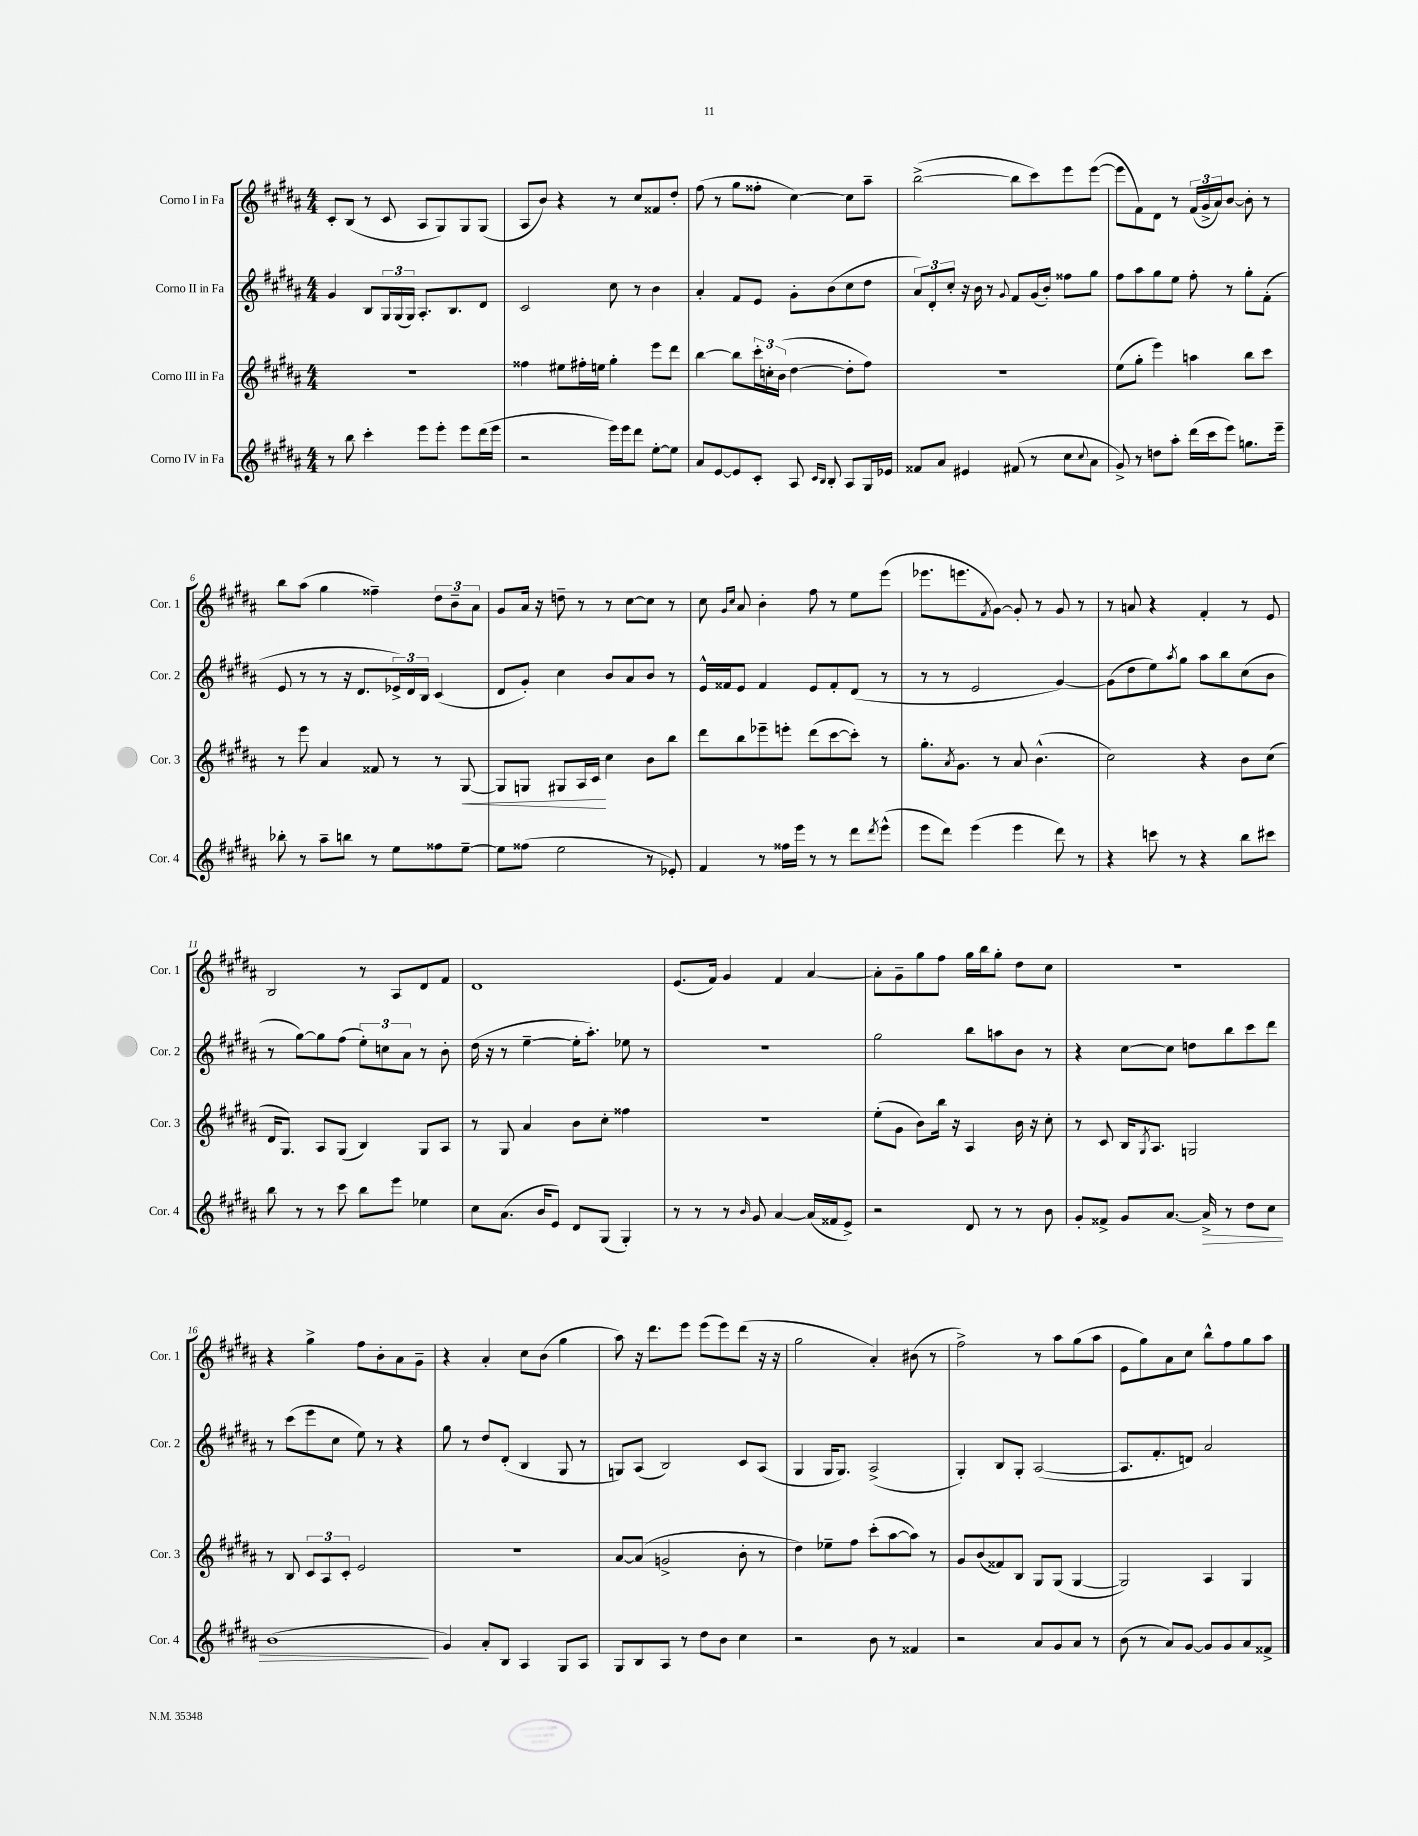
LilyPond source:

<<
\new StaffGroup <<
\new Staff = "s0" \with { instrumentName = "Corno I in Fa" shortInstrumentName = "Cor. 1" } {
    \clef treble \key b \major \numericTimeSignature \time 4/4
    cis'8-. b8( r8 cis'8 ais8 gis8) gis8 gis8( |
    ais8 b'8) r4 r8 cis''8 fisis'8 dis''8-. |
    fis''8( r8 gis''8 fisis''8-. cis''4~) cis''8 ais''8-- |
    b''2~->( b''8 cis'''8) e'''8 e'''8~( |
    e'''8 fis'8) dis'8 r8 \tuplet 3/2 { fis'16( gis'16-> ais'16) } b'8~ b'8-. r8 |
    b''8 ais''8( gis''4 fisis''4--) \tuplet 3/2 { dis''8 b'8-- ais'8 } |
    gis'8 ais'16 r16 d''8-- r8 r8 cis''8~ cis''8 r8 |
    cis''8 \grace { gis'16 cis''16 } ais'8 b'4-. fis''8 r8 e''8 e'''8( |
    ees'''8. e'''8. \acciaccatura { fis'8 } gis'8~) gis'8-. r8 gis'8 r8 |
    r8 a'8 r4 fis'4-. r8 e'8 |
    b2 r8 ais8 dis'8 fis'8 |
    dis'1 |
    e'8.( fis'16) gis'4 fis'4 ais'4~ |
    ais'8-. gis'8-- gis''8 fis''8 gis''16 b''16 gis''8-. dis''8 cis''8 |
    R1 |
    r4 gis''4-> fis''8 b'8-. ais'8 gis'8-- |
    r4 ais'4-. cis''8 b'8( gis''4 |
    ais''8) r16 dis'''8. e'''8 e'''8( e'''8) dis'''8( r16 r16 |
    gis''2 ais'4-.) bis'8( r8 |
    fis''2->) r8 ais''8 gis''8( ais''8 |
    e'8 gis''8) ais'8 cis''8 b''8-^ fis''8 gis''8 ais''8 \bar "|." |
}
\new Staff = "s1" \with { instrumentName = "Corno II in Fa" shortInstrumentName = "Cor. 2" } {
    \clef treble \key b \major \numericTimeSignature \time 4/4
    gis'4 b8 \tuplet 3/2 { gis16 gis16( gis16) } ais8.-. b8. dis'8 |
    cis'2 cis''8 r8 b'4 |
    ais'4-. fis'8 e'8 gis'8-. b'8( cis''8 dis''8 |
    \tuplet 3/2 { ais'8) dis'8-. cis''8-. } r16 b'16 r8 \appoggiatura { gis'8 } fis'8 gis'16( b'16-.) fisis''8 gis''8 |
    fis''8 ais''8 gis''8 e''8 fis''8-. r8 gis''8-. fis'8-.( |
    e'8 r8 r8 r16 dis'8. \tuplet 3/2 { ees'16->) dis'16 b16 } cis'4( |
    dis'8 gis'8-.) cis''4 b'8 ais'8 b'8 r8 |
    e'16-^ fisis'16 e'8 fisis'4 e'8 fisis'8-. dis'8( r8 |
    r8 r8 e'2 gis'4~) |
    gis'8( dis''8 e''8) \acciaccatura { ais''8 } gis''8 ais''8 b''8 cis''8( b'8 |
    r8 gis''8~) gis''8 fis''8( \tuplet 3/2 { e''8-.) c''8 ais'8 } r8 b'8-. |
    dis''16( r16 r8 e''4~-- e''16-. ais''8.-.) ees''8 r8 |
    R1 |
    gis''2 b''8 a''8 b'8 r8 |
    r4 cis''8~ cis''8 d''8 b''8 cis'''8 dis'''8 |
    r8 cis'''8( e'''8 cis''8 e''8) r8 r4 |
    gis''8 r8 dis''8 dis'8-.( b4 gis8 r8 |
    g8) ais8( b2) cis'8 ais8( |
    gis4 gis16 gis8.) ais2->( |
    gis4-.) b8 gis8-. ais2~( |
    ais8. fis'8.-. d'8) ais'2 \bar "|." |
}
\new Staff = "s2" \with { instrumentName = "Corno III in Fa" shortInstrumentName = "Cor. 3" } {
    \clef treble \key b \major \numericTimeSignature \time 4/4
    R1 |
    fisis''4 eis''8 fis''16-. e''16 gis''4-. e'''8 dis'''8 |
    b''4~ b''8 \tuplet 3/2 { cis'''16-. c''16-. b'16( } dis''4~ dis''8-. fis''8) |
    R1 |
    e''8( gis''8-. e'''4) a''4 b''8 cis'''8 |
    r8 e'''8 ais'4 fisis'8 r8 r8 gis8~\< |
    gis8 g8 gis8 ais16 cis'16\! cis''4 b'8 b''8 |
    dis'''8 b''8 ees'''8-- e'''8-. dis'''8( cis'''8~ cis'''8-.) r8 |
    gis''8.-. \acciaccatura { ais'8 } gis'8. r8 ais'8 b'4.-^( |
    cis''2) r4 b'8 cis''8( |
    dis'16 gis8.) ais8 gis8( b4) gis8 ais8 |
    r8 gis8 ais'4 b'8 cis''8-. fisis''4 |
    R1 |
    e''8-.( gis'8 b'8) b''16 r16 ais4 b'16 r16 cis''8-. |
    r8 cis'8 b16 \acciaccatura { gis8 } ais8. g2 |
    r8 b8 \tuplet 3/2 { cis'8 ais8 cis'8-. } e'2 |
    R1 |
    ais'8~ ais'8( g'2-> b'8-. r8 |
    dis''4) ees''8-- fis''8 cis'''8-.( ais''8~ ais''8) r8 |
    gis'8 b'8( fisis'8) b8 gis8 gis8( gis4~ |
    gis2) ais4 gis4 \bar "|." |
}
\new Staff = "s3" \with { instrumentName = "Corno IV in Fa" shortInstrumentName = "Cor. 4" } {
    \clef treble \key b \major \numericTimeSignature \time 4/4
    r8 b''8 cis'''4-. e'''8 e'''8-. e'''8 dis'''16( e'''16 |
    r2 e'''16) e'''16 dis'''8 e''8~-. e''8 |
    ais'8 e'8~ e'8 cis'8-. ais8 \grace { cis'16 b16 } b8-. ais8 gis16 ees'16 |
    fisis'8 ais'8 eis'4 fis'8( r8 cis''8 \appoggiatura { cis''8 } ais'8 |
    gis'8->) r8 d''8 ais''8-. dis'''16( cis'''16 e'''8) g''8. e'''16-- |
    bes''8-. r8 ais''8-- b''8 r8 e''8 fisis''8 e''8~-- |
    e''8 fisis''8( e''2 r8 ees'8-.) |
    fis'4 r8 fisis''16 e'''16 r8 r8 dis'''8 \acciaccatura { dis'''8 } e'''8-^( |
    e'''8 dis'''8) e'''4( e'''4 dis'''8) r8 |
    r4 c'''8 r8 r4 b''8 cis'''8 |
    b''8 r8 r8 cis'''8 b''8 e'''8 ees''4 |
    cis''8 ais'8.( b'16 e'8) dis'8 gis8( gis4-.) |
    r8 r8 r8 \grace { b'16 } gis'8 ais'4~ ais'16( fisis'16 e'8->) |
    r2 dis'8 r8 r8 b'8 |
    gis'8-. fisis'8-> gis'8 ais'8.~ ais'16->\> r8 dis''8 cis''8 |
    b'1\!( |
    gis'4) ais'8-. b8 ais4 gis8 ais8 |
    gis8 b8 ais8 r8 dis''8 b'8 cis''4 |
    r2 b'8 r8 fisis'4 |
    r2 ais'8 gis'8 ais'8 r8 |
    b'8( r8 ais'8) gis'8~ gis'8 gis'8 ais'8 fisis'8-> \bar "|." |
}
>>
>>
